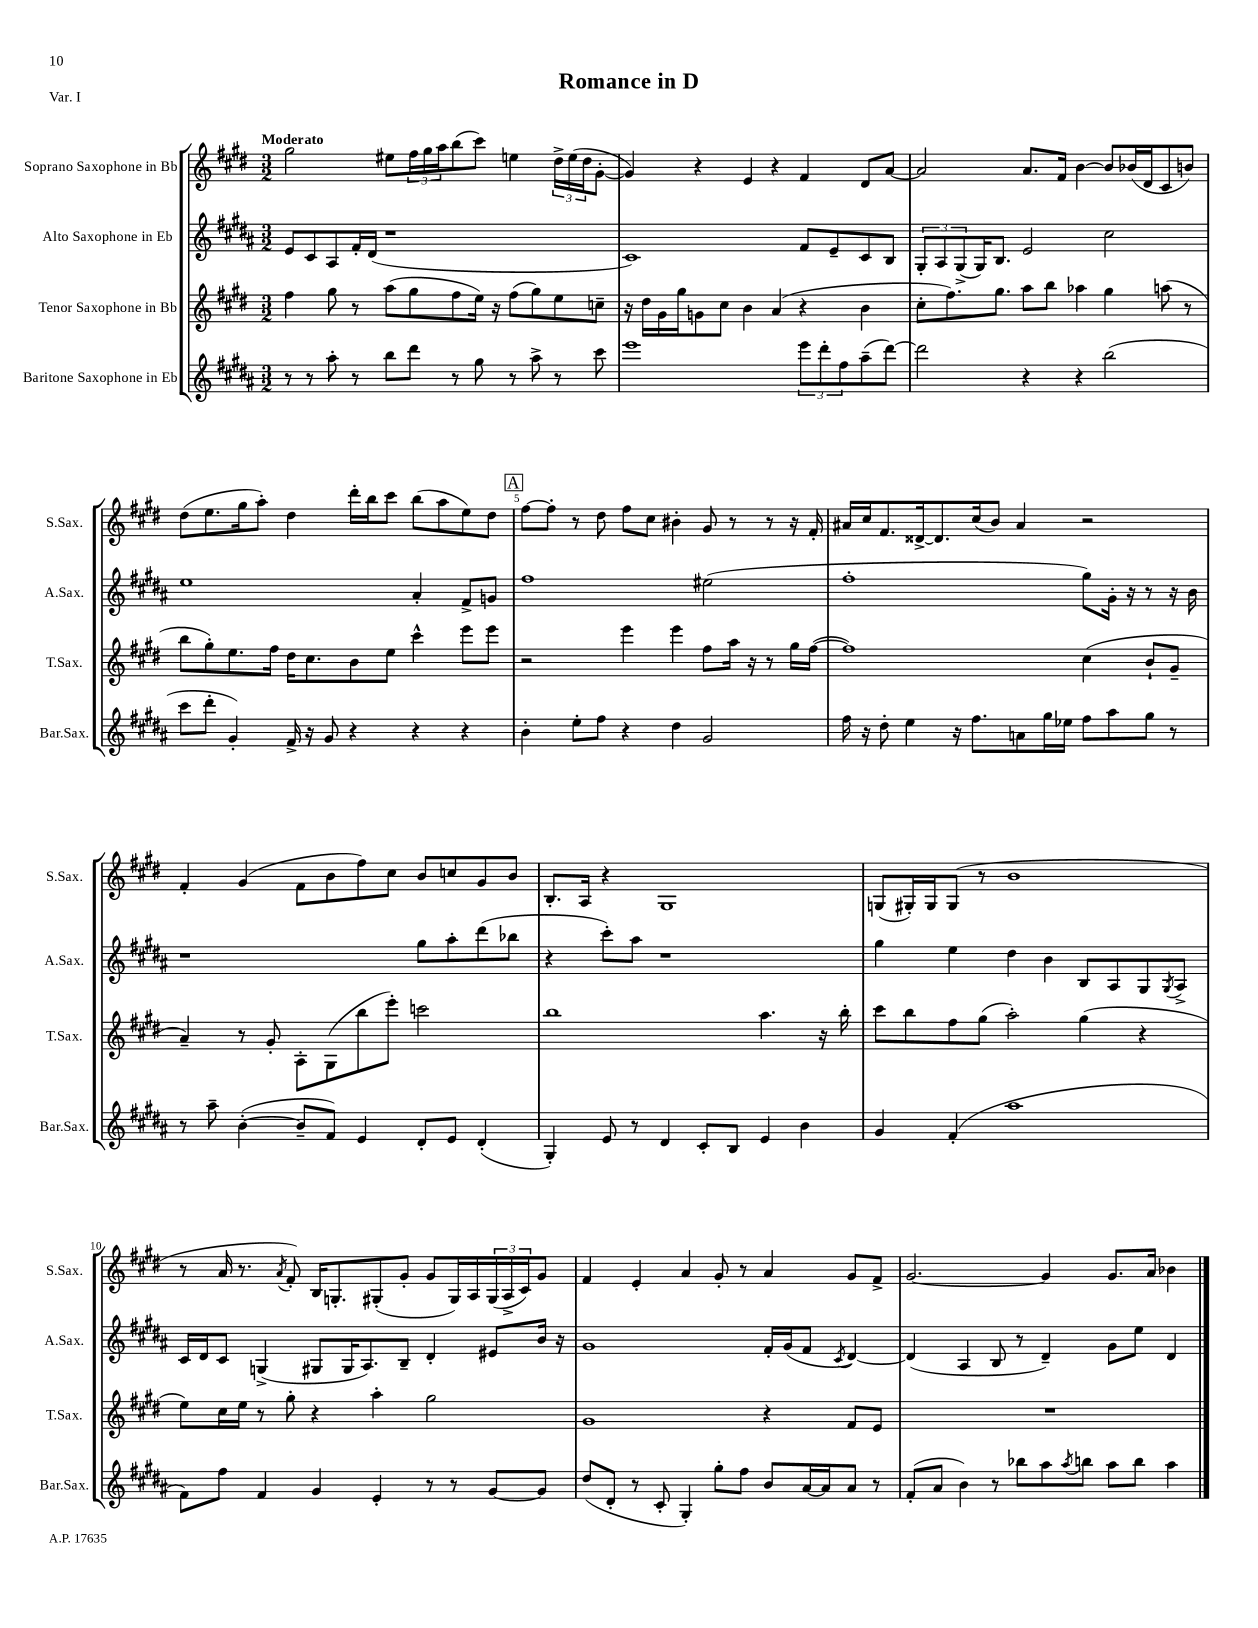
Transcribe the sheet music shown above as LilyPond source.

\header { title = "Romance in D" piece = "Var. I" }
<<
\new StaffGroup <<
\new Staff = "s0" \with { instrumentName = "Soprano Saxophone in Bb" shortInstrumentName = "S.Sax." } {
    \clef treble \key e \major \numericTimeSignature \time 3/2 \tempo "Moderato"
    gis''2 eis''8 \tuplet 3/2 { fis''16 gis''16 a''16 } b''8( cis'''8) e''4 \tuplet 3/2 { dis''16-> e''16( dis''16 } gis'8~-. |
    gis'4) r4 e'4 r4 fis'4 dis'8 a'8~ |
    a'2 a'8. fis'16 b'4~ b'8 bes'16( dis'16 cis'8 b'8) |
    dis''8( e''8. gis''16 a''8-.) dis''4 dis'''16-. b''16 cis'''8 b''8( a''8 e''8) dis''8 |
    \mark \markup { \box "A" } fis''8~ fis''8-. r8 dis''8 fis''8 cis''8 bis'4-. gis'8 r8 r8 r16 fis'16-. |
    ais'16 cis''16 fis'8. disis'16~-> disis'8. cis''16( b'8) ais'4 r2 |
    fis'4-. gis'4( fis'8 b'8 fis''8) cis''8 b'8 c''8 gis'8 b'8 |
    b8.-. a16 r4 gis1 |
    g8( gis16-.) gis16 gis8( r8 b'1 |
    r8 a'16 r8. \acciaccatura { a'8 } fis'8-.) b16 g8.-. gis8-.( gis'8-. gis'8 gis16) a16 \tuplet 3/2 { gis16( a16-> cis'16) } gis'8 |
    fis'4 e'4-. a'4 gis'8-. r8 a'4 gis'8 fis'8-> |
    gis'2.~ gis'4 gis'8. a'16 bes'4 \bar "|." |
}
\new Staff = "s1" \with { instrumentName = "Alto Saxophone in Eb" shortInstrumentName = "A.Sax." } {
    \clef treble \key b \major \numericTimeSignature \time 3/2
    e'8 cis'8 ais8 fis'16-. dis'16( r1 |
    cis'1) fis'8 e'8-- cis'8 b8 |
    \tuplet 3/2 { gis8-. ais8 gis8->( } gis16) b8. e'2 cis''2 |
    e''1 ais'4-. fis'8-> g'8 |
    \mark \markup { \box "A" } fis''1 eis''2( |
    fis''1-. gis''8) gis'16-. r16 r8 r16 b'16 |
    r1 gis''8 ais''8-. dis'''8( bes''8 |
    r4 cis'''8-.) ais''8 r1 |
    gis''4 e''4 dis''4 b'4 b8 ais8 gis8 \acciaccatura { gis8 } ais8-> |
    cis'16 dis'16 cis'8 g4->( gis8 gis16 ais8.) b8-- dis'4-. eis'8 b'16 r16 |
    gis'1 fis'16-. gis'16( fis'8 \acciaccatura { cis'8 } dis'4~) |
    dis'4( ais4 b8 r8 dis'4--) gis'8 e''8 dis'4 \bar "|." |
}
\new Staff = "s2" \with { instrumentName = "Tenor Saxophone in Bb" shortInstrumentName = "T.Sax." } {
    \clef treble \key e \major \numericTimeSignature \time 3/2
    fis''4 gis''8 r8 a''8( gis''8 fis''8 e''16) r16 fis''8( gis''8) e''8 c''8-- |
    r16 dis''16 gis'16 gis''16 g'8 cis''8 b'4 a'4( r4 b'4 |
    cis''8-. fis''8.) gis''8. a''8 b''8 aes''4 gis''4 a''8( r8 |
    b''8 gis''8-.) e''8. fis''16 dis''16 cis''8. b'8 e''8 cis'''4-^ e'''8 e'''8 |
    \mark \markup { \box "A" } r2 e'''4 e'''4 fis''8 a''16 r16 r8 gis''16 fis''16~( |
    fis''1) cis''4( b'8-! gis'8-- |
    a'4--) r8 gis'8-. a8-. gis8( b''8 e'''8-.) c'''2 |
    b''1 a''4. r16 b''16-. |
    cis'''8 b''8 fis''8 gis''8( a''2-.) gis''4( r4 |
    e''8) cis''16 e''16 r8 gis''8-. r4 a''4-. gis''2 |
    gis'1 r4 fis'8 e'8 |
    R1. \bar "|." |
}
\new Staff = "s3" \with { instrumentName = "Baritone Saxophone in Eb" shortInstrumentName = "Bar.Sax." } {
    \clef treble \key b \major \numericTimeSignature \time 3/2
    r8 r8 ais''8-. r8 b''8 dis'''8 r8 gis''8 r8 ais''8-> r8 cis'''8 |
    e'''1 \tuplet 3/2 { e'''8 dis'''8-. fis''8 } ais''8--( dis'''8~) |
    dis'''2 r4 r4 b''2( |
    cis'''8 dis'''8-. gis'4-.) fis'16-> r16 gis'8 r4 r4 r4 |
    \mark \markup { \box "A" } b'4-. e''8-. fis''8 r4 dis''4 gis'2 |
    fis''16 r16 dis''8-. e''4 r16 fis''8. a'8 gis''16 ees''16 fis''8 ais''8 gis''8 r8 |
    r8 ais''8-- b'4~-.( b'8-- fis'8) e'4 dis'8-. e'8 dis'4-.( |
    gis4-.) e'8 r8 dis'4 cis'8-. b8 e'4 b'4 |
    gis'4 fis'4-.( ais''1 |
    fis'8) fis''8 fis'4 gis'4 e'4-. r8 r8 gis'8~ gis'8 |
    dis''8( dis'8-. r8 cis'8-. gis4-.) gis''8-. fis''8 b'8 ais'16~ ais'16 ais'8 r8 |
    fis'8-.( ais'8 b'4) r8 bes''8 ais''8 \acciaccatura { ais''8 } b''8 ais''8 b''8 ais''4 \bar "|." |
}
>>
>>
\layout { \context { \Score \override BarNumber.break-visibility = ##(#f #t #t) barNumberVisibility = #(every-nth-bar-number-visible 5) } }
